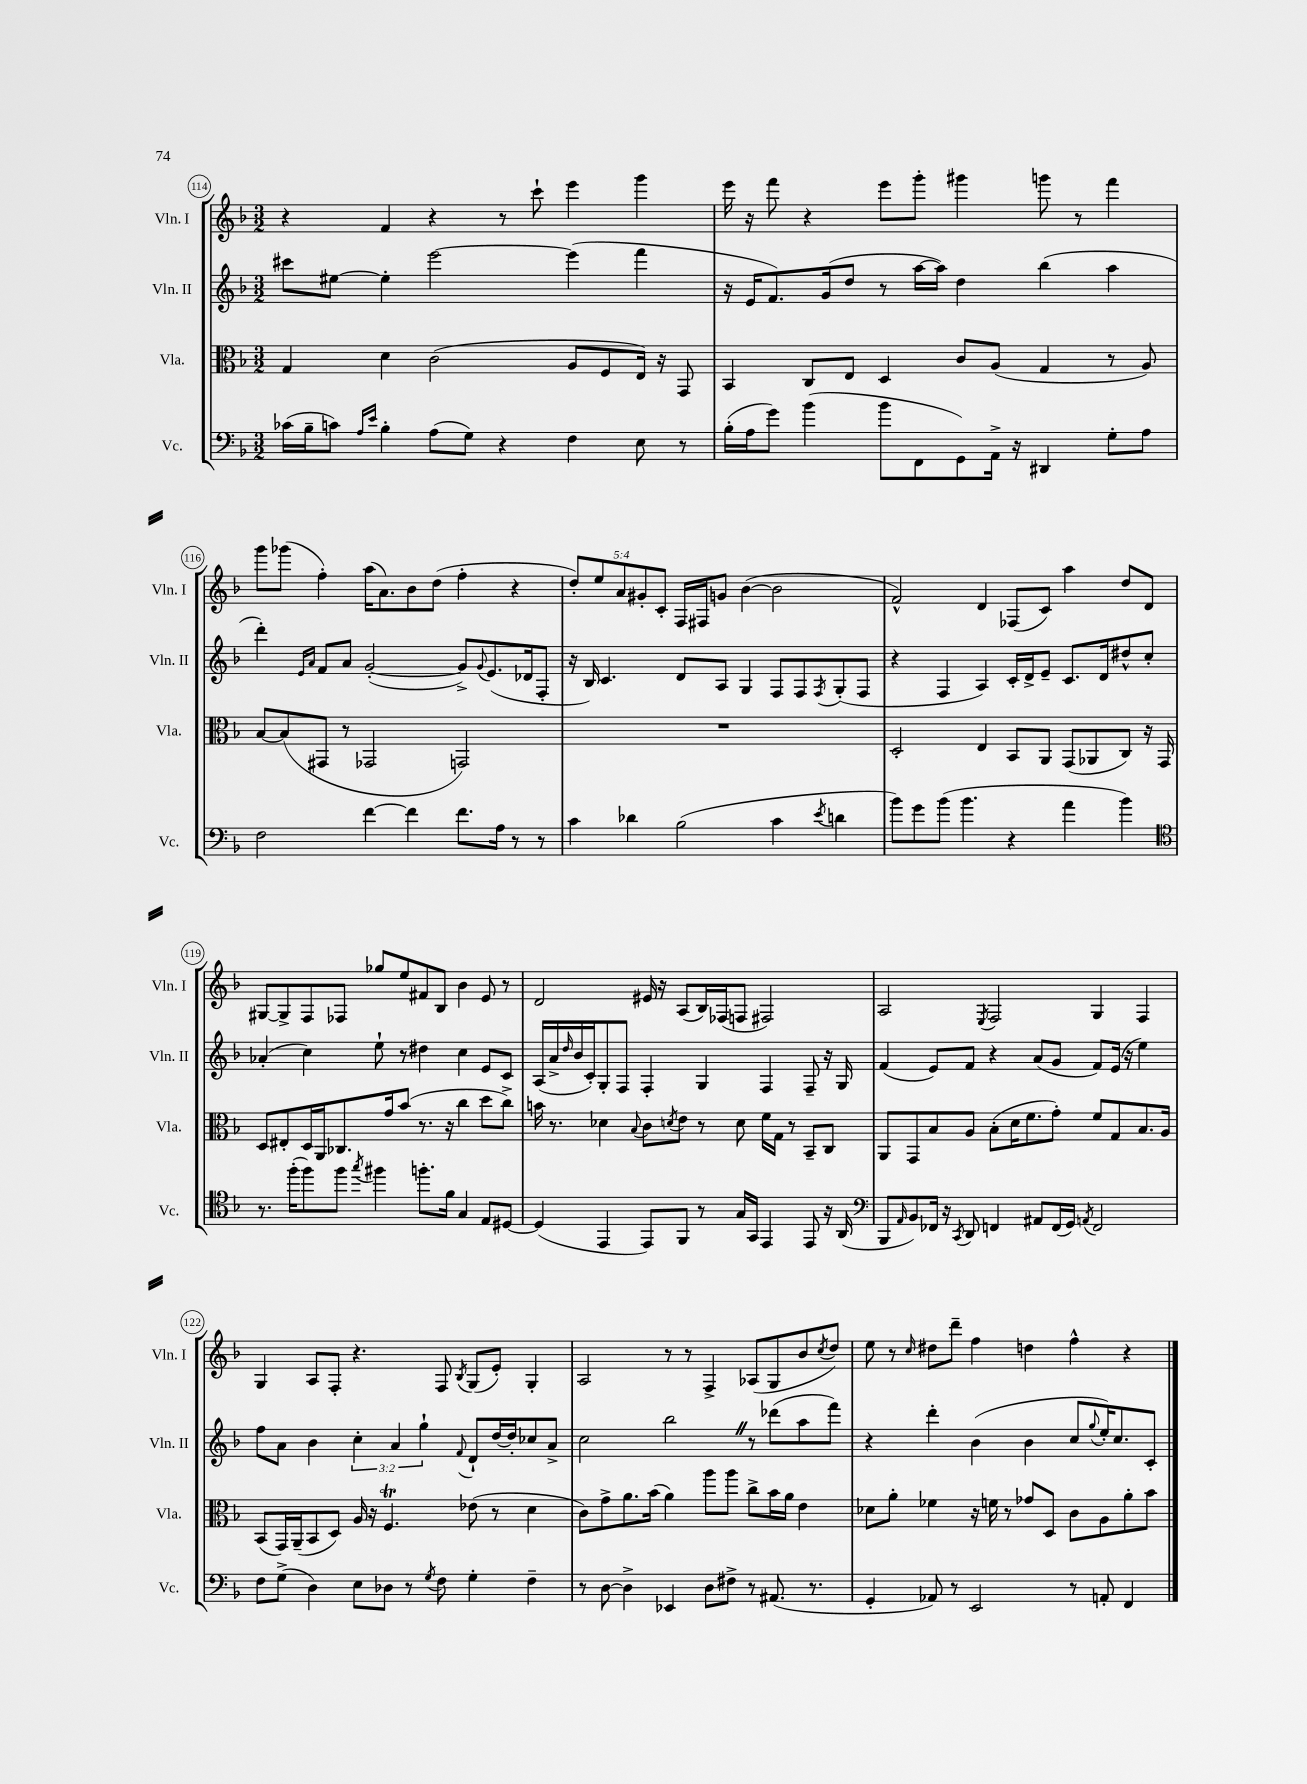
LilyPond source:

<<
\new StaffGroup <<
\new Staff = "s0" \with { instrumentName = "Vln. I" shortInstrumentName = "Vln. I" } {
    \clef treble \key f \major \numericTimeSignature \time 3/2 \override Staff.TupletNumber.text = #tuplet-number::calc-fraction-text
    r4 f'4 r4 r8 c'''8-! e'''4 g'''4 |
    e'''16 r16 f'''8 r4 e'''8 g'''8-. gis'''4 g'''8 r8 f'''4 |
    g'''8 ges'''8( f''4-.) a''16( a'8.) bes'8 d''8( f''4-. r4 |
    \tuplet 5/4 { d''8-.) e''8 a'8 gis'8-. c'8-. } f16 fis16 g'8 bes'4~( bes'2 |
    f'2-^) d'4 fes8( c'8) a''4 d''8 d'8 |
    gis8~ gis8-> f8 fes8 ges''8 e''8 fis'8 bes8 bes'4 e'8 r8 |
    d'2 eis'16 r16 a8( bes16) fes16( f8 fis2) |
    a2 \acciaccatura { e8 } f2 g4 f4 |
    g4 a8 f8-. r4. f8 \acciaccatura { bes8 } g8( e'8-.) g4-. |
    a2 r8 r8 f4-> aes8( g8 bes'8 \acciaccatura { c''8 } d''8) |
    e''8 r8 \grace { c''16 } dis''8 d'''8-- f''4 d''4 f''4-^ r4 \bar "|." |
}
\new Staff = "s1" \with { instrumentName = "Vln. II" shortInstrumentName = "Vln. II" } {
    \clef treble \key f \major \numericTimeSignature \time 3/2 \override Staff.TupletNumber.text = #tuplet-number::calc-fraction-text
    cis'''8 eis''8~ eis''4-. e'''2~ e'''4( f'''4 |
    r16 e'16 f'8.) g'16( d''8 r8 a''16~ a''16) d''4 bes''4( a''4 |
    d'''4-.) \grace { e'16 a'16 } f'8 a'8 g'2~-.( g'8->) \appoggiatura { g'8 } e'8.( des'16 f8-. |
    r16 bes16) c'4. d'8 a8 g4 f8 f8 \acciaccatura { f8 } g8-.( f8 |
    r4 f4 a4) c'16-. d'16-> e'8-- c'8. d'16 dis''8-^ c''8-. |
    aes'4-.( c''4) e''8-! r8 dis''4 c''4 e'8 c'8 |
    a16( a'16-> \grace { d''16 } bes'16 c'16-.) g8-. f8 f4-. g4 f4 f8-- r16 g16 |
    f'4( e'8) f'8 r4 a'8( g'8 f'8) e'16( r16 e''4) |
    f''8 a'8 bes'4 \tuplet 3/2 { c''4-. a'4 g''4-! } \appoggiatura { f'8 } d'8-! d''16~ d''16-. ces''8 a'8-> |
    c''2 bes''2 \once \override BreathingSign.text = \markup { \musicglyph "scripts.caesura.straight" } \breathe r8 des'''8( a''8 f'''8) |
    r4 d'''4-. bes'4( bes'4 c''8 \appoggiatura { g''8 } e''16-.) c''8. c'8-. \bar "|." |
}
\new Staff = "s2" \with { instrumentName = "Vla." shortInstrumentName = "Vla." } {
    \clef alto \key f \major \numericTimeSignature \time 3/2
    g4 d'4 c'2( a8 f8 e16) r16 g,8 |
    bes,4 c8 e8 d4 c'8 a8( g4 r8 a8) |
    bes8~ bes8( gis,8 r8 ges,2 g,2) |
    R1. |
    d2-. e4 bes,8 a,8 g,8( aes,8 c8) r16 g,16 |
    d8 eis8-. d16 a,16 ces8. g'16 bes'8( r8. r16 c''4 d''8 c''8->) |
    b'16 r8. des'4 \appoggiatura { bes8 } c'8 \acciaccatura { d'8 } e'8 r8 d'8 f'16 g16 r8 bes,8-- c8 |
    a,8 g,8 bes8 a8 bes8-.( d'16 f'8. g'8-.) f'8 g8 bes8. a16 |
    bes,8( g,16) a,16--( bes,8 d8) a16 r16 f4.\trill ees'8( r8 d'4 |
    c'8) g'8-> a'8. bes'16( a'4) a''8 a''8 c''8-> bes'16 a'16 e'4 |
    des'8 a'8-. fes'4 r16 f'16 r8 ges'8 d8 c'8 a8 a'8-. bes'8 \bar "|." |
}
\new Staff = "s3" \with { instrumentName = "Vc." shortInstrumentName = "Vc." } {
    \clef bass \key f \major \numericTimeSignature \time 3/2
    ces'16( bes16-- c'8) \grace { a16 e'16 } bes4-. a8( g8) r4 f4 e8 r8 |
    bes16-.( a16 g'8) bes'4( bes'8 f,8 g,8) a,16-> r16 dis,4 g8-. a8 |
    f2 f'4~ f'4 f'8. a16 r8 r8 |
    c'4 des'4 bes2( c'4 \acciaccatura { e'8 } d'4 |
    bes'8) g'8 bes'8( bes'4. r4 a'4 bes'4) |
    \clef tenor r8. f''16-.( f''8) f''8 \acciaccatura { g''8 } fis''4 f''8.-. f'16 g4 e8 dis8~ |
    dis4( e,4 e,8) f,8 r8 g16 g,16 e,4 e,8 r16 a,16( |
    \clef bass bes,,8 \grace { a,16 } bes,8) fes,16 r16 \acciaccatura { c,8 } d,8 f,4 ais,8 f,16( g,16) \acciaccatura { a,8 } f,2 |
    f8 g8->( d4) e8 des8 r8 \acciaccatura { g8 } f8 g4-. f4-- |
    r8 d8~ d4-> ees,4 d8 fis8-> r8 ais,8.( r8. |
    g,4-. aes,8) r8 e,2 r8 a,8-. f,4 \bar "|." |
}
>>
>>
\layout { \context { \Score currentBarNumber = #114 \override BarNumber.stencil = #(make-stencil-circler 0.1 0.3 ly:text-interface::print) } }
